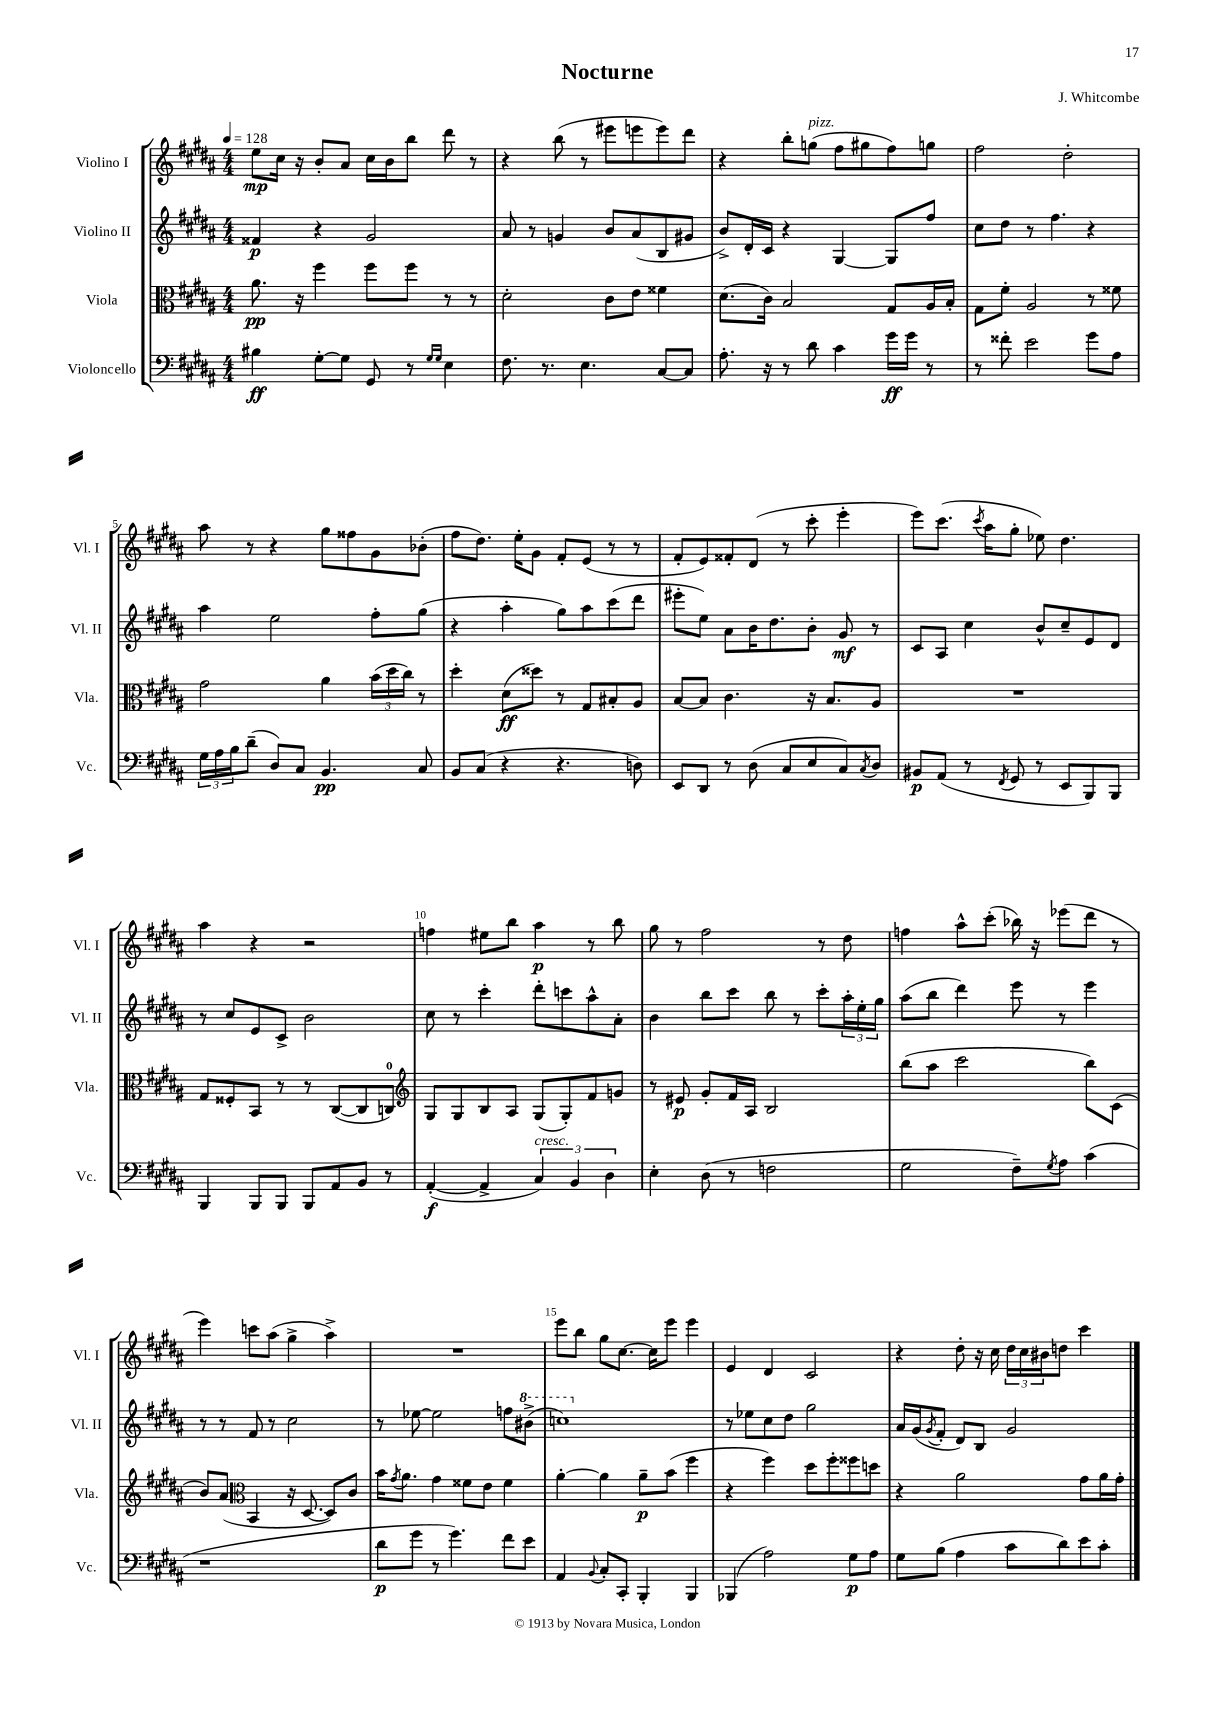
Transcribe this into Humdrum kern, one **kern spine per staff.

**kern	**dynam	**kern	**dynam	**kern	**dynam	**kern	**dynam
*part4	*part4	*part3	*part3	*part2	*part2	*part1	*part1
*staff4	*staff4	*staff3	*staff3	*staff2	*staff2	*staff1	*staff1
*I"Violoncello	*	*I"Viola	*	*I"Violino II	*	*I"Violino I	*
*I'Vc.	*	*I'Vla.	*	*I'Vl. II	*	*I'Vl. I	*
*clefF4	*	*clefC3	*	*clefG2	*	*clefG2	*
*k[f#c#g#d#a#]	*	*k[f#c#g#d#a#]	*	*k[f#c#g#d#a#]	*	*k[f#c#g#d#a#]	*
*M4/4	*	*M4/4	*	*M4/4	*	*M4/4	*
*MM128	*	*MM128	*	*MM128	*	*MM128	*
=1	=1	=1	=1	=1	=1	=1	=1
4B#X\	ff	8.a#\	pp	4f##X/	p	8ee\L	mp
.	.	.	.	.	.	16cc#\Jk	.
.	.	16r	.	.	.	16r	.
[8G#'\L	.	4ff#\	.	4r	.	8b'/L	.
8G#\J]	.	.	.	.	.	8a#/J	.
8GG#/	.	8ff#\L	.	2g#/	.	16cc#\LL	.
.	.	.	.	.	.	16b\J	.
8r	.	8ff#\J	.	.	.	8bb\J	.
16qqG#/LL	.	.	.	.	.	.	.
16qqG#/JJ	.	.	.	.	.	.	.
4E\	.	8r	.	.	.	8ddd#\	.
.	.	8r	.	.	.	8r	.
=2	=2	=2	=2	=2	=2	=2	=2
8.F#\	.	2d#'\	.	8a#/	.	4r	.
.	.	.	.	8r	.	.	.
8.r	.	.	.	.	.	.	.
.	.	.	.	4gn/	.	(8bb\	.
4.E\	.	.	.	.	.	8r	.
.	.	8c#\L	.	8b/L	.	8eee#X\L	.
.	.	8e\J	.	(8a#/	.	8eeen\	.
[8C#/L	.	4f##X\	.	8B/	.	8eee\)	.
8C#/J]	.	.	.	8g#X/J	.	8ddd#\J	.
=3	=3	=3	=3	=3	=3	=3	=3
8.A#'\	.	(8.d#\L	.	8b^/L)	.	4r	.
.	.	.	.	16d#'/L	.	.	.
16r	.	16c#\Jk)	.	16c#/JJ	.	.	.
8r	.	2B/	.	4r	.	8bb'\L	.
!	!	!	!	!	!	!LO:TX:a:i:t=pizz.	!
8d#\	.	.	.	.	.	(8ggn\J	.
4c#\	.	.	.	[4G#/	.	8ff#\L	.
.	.	.	.	.	.	8gg#X\	.
16g#\LL	ff	8G#/L	.	8G#/L]	.	8ff#\)	.
16g#\JJ	.	.	.	.	.	.	.
8r	.	16A#/L	.	8ff#/J	.	8ggn\J	.
.	.	16B'/JJ	.	.	.	.	.
=4	=4	=4	=4	=4	=4	=4	=4
8r	.	8G#\L	.	8cc#\L	.	2ff#\	.
8f##X'\	.	8f#'\J	.	8dd#\J	.	.	.
2e\	.	2A#/	.	8r	.	.	.
.	.	.	.	4.ff#\	.	.	.
.	.	.	.	.	.	2dd#'\	.
8g#\L	.	8r	.	4r	.	.	.
8A#\J	.	8f##X\	.	.	.	.	.
!!LO:LB:g=z
=5	=5	=5	=5	=5	=5	=5	=5
24G#\LL	.	2g#\	.	4aa#\	.	8aa#\	.
24A#\	.	.	.	.	.	.	.
24B\J	.	.	.	.	.	.	.
(8d#~\J	.	.	.	.	.	8r	.
8D#/L)	.	.	.	2ee\	.	4r	.
8C#/J	.	.	.	.	.	.	.
4.BB/	pp	4a#\	.	.	.	8gg#\L	.
.	.	.	.	.	.	8ff##X\	.
.	.	(24b\LL	.	8ff#'\L	.	8g#\	.
.	.	24dd#\	.	.	.	.	.
.	.	24cc#\JJ)	.	.	.	.	.
8C#/	.	8r	.	(8gg#\J	.	(8b-X'\J	.
=6	=6	=6	=6	=6	=6	=6	=6
8BB/L	.	4dd#'\	.	4r	.	8ff#\L	.
(8C#/J	.	.	.	.	.	8.dd#\J)	.
4r	.	(8d#\L	ff	4aa#'\	.	.	.
.	.	.	.	.	.	16ee'\KL	.
.	.	8dd##X\J)	.	.	.	8g#\J	.
4.r	.	8r	.	8gg#\L)	.	8f#'/L	.
.	.	8G#/L	.	8aa#\	.	(8e/J	.
.	.	8B#X'/	.	(8ccc#\	.	8r	.
8Dn\)	.	8A#/J	.	8ddd#\J	.	8r	.
=7	=7	=7	=7	=7	=7	=7	=7
8EE/L	.	[8B/L	.	8eee#X'\L	.	8f#'/L	.
8DD#/J	.	8B/J]	.	8ee\J)	.	8e/)	.
8r	.	4.c#\	.	8a#\L	.	8f##X'/	.
(8D#\	.	.	.	16b\K	.	(8d#/J	.
.	.	.	.	8.dd#\	.	.	.
8C#/L	.	.	.	.	.	8r	.
8E/	.	16r	.	8b'\J	.	8ccc#'\	.
.	.	8.B/L	.	.	.	.	.
8C#/)	.	.	.	8g#/	mf	4eee'\	.
8qC#/	.	.	.	.	.	.	.
8D#/J	.	8A#/J	.	8r	.	.	.
=8	=8	=8	=8	=8	=8	=8	=8
8BB#X/L	p	1r	.	8c#/L	.	8eee\L)	.
(8AA#/J	.	.	.	8A#/J	.	(8.ccc#\J	.
8r	.	.	.	4cc#\	.	.	.
.	.	.	.	.	.	8qccc#/	.
.	.	.	.	.	.	16aa#\KL	.
8qFF#/	.	.	.	.	.	.	.
8GG#/	.	.	.	.	.	8gg#'\J	.
8r	.	.	.	8b^^/L	.	8ee-X\)	.
8EE/L	.	.	.	8cc#~/	.	4.dd#\	.
8BBB/)	.	.	.	8e/	.	.	.
8BBB/J	.	.	.	8d#/J	.	.	.
!!LO:LB:g=z
=9	=9	=9	=9	=9	=9	=9	=9
4BBB/	.	8G#/L	.	8r	.	4aa#\	.
.	.	8F##X'/	.	8cc#/L	.	.	.
8BBB/L	.	8BB/J	.	8e/	.	4r	.
8BBB/J	.	8r	.	8c#^/J	.	.	.
8BBB/L	.	8r	.	2b\	.	2r	.
8AA#/	.	([8C#/L	.	.	.	.	.
8BB/J	.	8C#/]	.	.	.	.	.
8r	.	8Cn/J)	.	.	.	.	.
=10	=10	=10	=10	=10	=10	=10	=10
*	*	*clefG2	*	*	*	*	*
([4AA#'/	f	8G#/L	.	8cc#\	.	4ffn\	.
.	.	8G#/	.	8r	.	.	.
4AA#^/]	.	8B/	.	4ccc#'\	.	8ee#X\L	.
.	.	8A#/J	.	.	.	8bb\J	.
!LO:TX:a:i:t=cresc.	!	!	!	!	!	!	!
6C#/)	.	(8G#/L	.	8ddd#'\L	.	4aa#\	p
.	.	8G#'/)	.	8cccn\	.	.	.
6BB/	.	.	.	.	.	.	.
.	.	8f#/	.	8aa#^^\	.	8r	.
6D#\	.	.	.	.	.	.	.
.	.	8gn/J	.	8a#'\J	.	8bb\	.
=11	=11	=11	=11	=11	=11	=11	=11
4E'\	.	8r	.	4b\	.	8gg#\	.
.	.	8e#X/	p	.	.	8r	.
(8D#\	.	8g#'/L	.	8bb\L	.	2ff#\	.
8r	.	16f#/L	.	8ccc#\J	.	.	.
.	.	16A#/JJ	.	.	.	.	.
2Fn\	.	2B/	.	8bb\	.	.	.
.	.	.	.	8r	.	.	.
.	.	.	.	8ccc#'\L	.	8r	.
.	.	.	.	24aa#'\L	.	8dd#\	.
.	.	.	.	24ee'\	.	.	.
.	.	.	.	24gg#\JJ	.	.	.
=12	=12	=12	=12	=12	=12	=12	=12
2G#\	.	(8bb\L	.	(8aa#\L	.	4ffn\	.
.	.	8aa#\J	.	8bb\J	.	.	.
.	.	2ccc#\	.	4ddd#\)	.	8aa#^^\L	.
.	.	.	.	.	.	(8ccc#'\J	.
8F#~\L)	.	.	.	8eee\	.	16bb-X\)	.
.	.	.	.	.	.	16r	.
8qG#/	.	.	.	.	.	.	.
8A#\J	.	.	.	8r	.	(8eee-X\L	.
(4c#\	.	8bb\L)	.	4eee\	.	8ddd#\J	.
.	.	(8c#\J	.	.	.	8r	.
!!LO:LB:g=z
=13	=13	=13	=13	=13	=13	=13	=13
1r	.	8b/L)	.	8r	.	4eee\)	.
.	.	(8a#/J	.	8r	.	.	.
*	*	*clefC3	*	*	*	*	*
.	.	4BB/	.	8f#/	.	8cccn\L	.
.	.	.	.	8r	.	(8aa#\J	.
.	.	16r	.	2cc#\	.	4gg#^\	.
.	.	[8.D#/	.	.	.	.	.
.	.	8D#/L])	.	.	.	4aa#^\)	.
.	.	8c#/J	.	.	.	.	.
=14	=14	=14	=14	=14	=14	=14	=14
8d#\L	p	16b\KL	.	8r	.	1r	.
.	.	8qg#/	.	.	.	.	.
.	.	8.a#\J	.	.	.	.	.
8g#\J	.	.	.	[8ee-X\	.	.	.
8r	.	4g#\	.	2ee-\]	.	.	.
4.g#\)	.	.	.	.	.	.	.
.	.	8f##X\L	.	.	.	.	.
.	.	8e\J	.	.	.	.	.
8f#\L	.	4f##\	.	8ffn\L	.	.	.
*	*	*	*	*8va	*	*	*
8e\J	.	.	.	(8bb#X^\J	.	.	.
=15	=15	=15	=15	=15	=15	=15	=15
4AA#/	.	[4a#'\	.	1cccn)	.	8eee\L	.
.	.	.	.	.	.	8bb\J	.
8qqBB/	.	.	.	.	.	.	.
8C#'/L	.	4a#\]	.	.	.	8gg#\L	.
8CC#'/J	.	.	.	.	.	[8.cc#\J	.
4BBB'/	.	8a#~\L	p	.	.	.	.
.	.	.	.	.	.	16cc#\KL]	.
.	.	(8b\J	.	.	.	8eee\J	.
4BBB/	.	4ff#\	.	.	.	4eee\	.
=16	=16	=16	=16	=16	=16	=16	=16
*	*	*	*	*X8va	*	*	*
(4BBB-X/	.	4r	.	8r	.	4e/	.
.	.	.	.	8ee-X\L	.	.	.
2A#\)	.	4ff#\)	.	8cc#\	.	4d#/	.
.	.	.	.	8dd#\J	.	.	.
.	.	8dd#\L	.	2gg#\	.	2c#/	.
.	.	8ff#'\	.	.	.	.	.
8G#\L	p	8ff##X\	.	.	.	.	.
8A#\J	.	8ddn\J	.	.	.	.	.
=17	=17	=17	=17	=17	=17	=17	=17
8G#\L	.	4r	.	16a#/LL	.	4r	.
.	.	.	.	(16g#/J	.	.	.
.	.	.	.	8qg#/	.	.	.
(8B\J	.	.	.	8f#'/J	.	.	.
4A#\	.	2a#\	.	8d#/L)	.	8dd#'\	.
.	.	.	.	8B/J	.	16r	.
.	.	.	.	.	.	16cc#\	.
8c#\L	.	.	.	2g#/	.	24dd#\LL	.
.	.	.	.	.	.	24cc#\	.
.	.	.	.	.	.	24b#X\J	.
8d#\)	.	.	.	.	.	8ddn\J	.
8e\	.	8g#\L	.	.	.	4ccc#\	.
8c#'\J	.	16a#\L	.	.	.	.	.
.	.	16g#'\JJ	.	.	.	.	.
==	==	==	==	==	==	==	==
*-	*-	*-	*-	*-	*-	*-	*-
